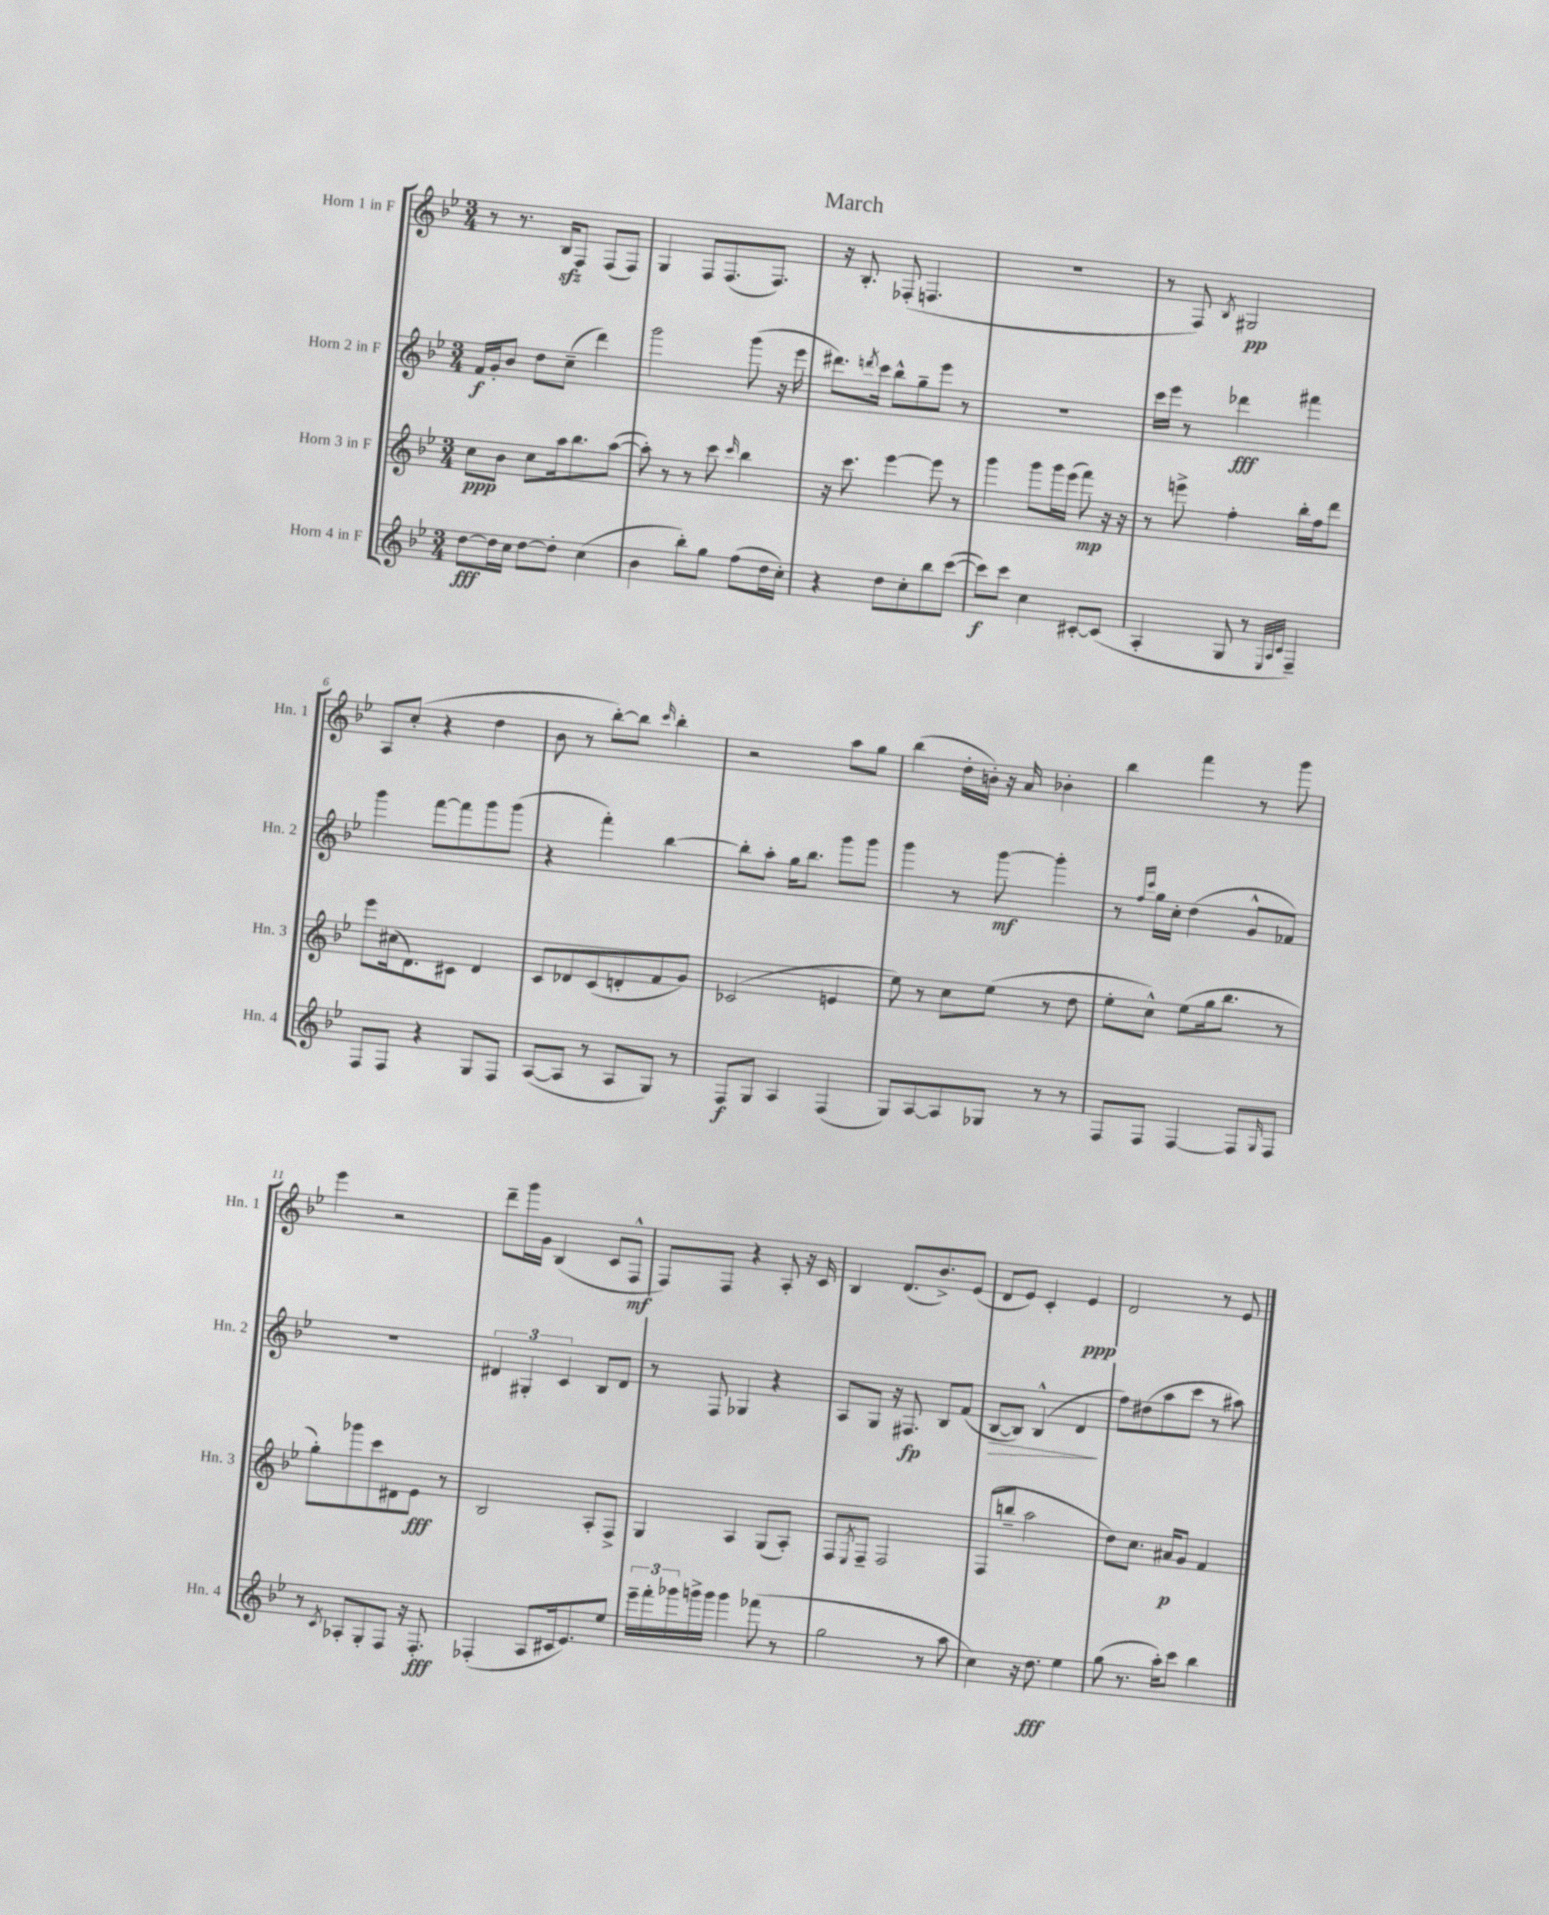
\header { title = "March" }
<<
\new StaffGroup <<
\new Staff = "s0" \with { instrumentName = "Horn 1 in F" shortInstrumentName = "Hn. 1" } {
    \clef treble \key bes \major \numericTimeSignature \time 3/4
    r8 r8. bes16\sfz f8 f8( f8) |
    g4 f8 f8.( f8.) |
    r16 bes8.-. fes8-.( f4. |
    R2. |
    r8 f8) \acciaccatura { bes8 } gis2\pp |
    a8 c''8-.( r4 d''4 |
    bes'8 r8 bes''8~-.) bes''8 \grace { c'''16 } bes''4-. |
    r2 a''8 g''8 |
    bes''4( d''16-. b'16-.) r16 a'16 bes'4-. |
    bes''4 f'''4 r8 g'''8 |
    ees'''4 r2 |
    d'''8-- g'''16 g'16 bes4( c'8 f8-^\mf |
    f8) f8 r4 a8-. r16 c'16 |
    bes4 d'8.( bes'8.->) ees'8( |
    d'8 ees'8) c'4-. ees'4\ppp |
    d'2 r8 ees'8 \bar "|." |
}
\new Staff = "s1" \with { instrumentName = "Horn 2 in F" shortInstrumentName = "Hn. 2" } {
    \clef treble \key bes \major \numericTimeSignature \time 3/4
    f'16\f g'16-. bes'8 d''8 c''8--( d'''4) |
    g'''2 g'''8( r16 ees'''16 |
    dis'''8.) \acciaccatura { d'''8 } c'''16 bes''8-^ g''8-- ees'''8 r8 |
    R2. |
    c'''16 ees'''16 r8 des'''4\fff fis'''4 |
    g'''4 f'''8~ f'''8 g'''8 g'''8( |
    r4 f'''4-.) bes''4~ |
    bes''8-. a''8-. g''16 bes''8. g'''8 g'''8 |
    g'''4 r8 g'''8~\mf g'''4-. |
    r8 \grace { f''16 c'''16 } g''16 c''16-. d''4( g'8-^ fes'8) |
    R2. |
    \tuplet 3/2 { dis'4 gis4-. c'4 } bes8 dis'8 |
    r8 f8 ges4 r4 |
    a8 g8 r16 fis8.\fp bes8 f'8( |
    bes8~\> bes8) bes4-^( d'4\! |
    f''8) dis''8( a''8 c'''8 r8 ais''8) \bar "|." |
}
\new Staff = "s2" \with { instrumentName = "Horn 3 in F" shortInstrumentName = "Hn. 3" } {
    \clef treble \key bes \major \numericTimeSignature \time 3/4
    c''8\ppp bes'8 c''8 a''16 bes''8. a''8~( |
    a''8-.) r8 r8 c'''8 \grace { c'''16 } bes''4 |
    r16 c'''8. ees'''4~ ees'''8 r8 |
    g'''4 g'''8 g'''16 ees'''16( f'''8\mp) r16 r16 |
    r8 e'''8-> f''4-. bes''16-. f''16 d'''8 |
    ees'''8 cis''16( d'8.) cis'8 d'4 |
    c'8 des'8 c'8( d'8-. f'8 g'8) |
    ces'2( e'4 |
    ees''8) r8 c''8 ees''8( r8 d''8 |
    ees''8-. c''8-^) ees''8( g''16 bes''8. r8 |
    g''8-.) ges'''8 c'''8 dis'8 ees'8\fff r8 |
    bes2 a8-. f8-> |
    g4 a4 g8( a8-.) |
    f8 \acciaccatura { ees8 } f8-- f2 |
    f8( b''8-- a''2 |
    d''8) c''8. ais'16\p g'8 f'4 \bar "|." |
}
\new Staff = "s3" \with { instrumentName = "Horn 4 in F" shortInstrumentName = "Hn. 4" } {
    \clef treble \key bes \major \numericTimeSignature \time 3/4
    d''8~\fff d''16 c''16 d''8~ d''8-. c''4( |
    bes'4 bes''8-.) g''8 f''8( d''16 c''16-.) |
    r4 d''8 c''8-. bes''8 c'''8~( |
    c'''8\f) c'''8 c''4 cis'8~-. cis'8( |
    a4-. g8 r8 \grace { ees32 a32 c'32 } f4--) |
    f8 f8 r4 g8 f8 |
    a8~( a8 r8 a8 g8) r8 |
    f8\f g8 a4 f4( |
    g8) a8~ a8 ges8 r8 r8 |
    f8 f8 f4~ f8 \grace { g16 } f8 |
    r8 \acciaccatura { c'8 } aes8-. g8-. f8 r16 f8.-.\fff |
    fes4-.( a8 cis'16 ees'8.) ees''8 |
    \tuplet 3/2 { ees'''16-- f'''16-. ges'''16 } g'''16-> g'''16 g'''4 fes'''8( r8 |
    g''2 r8 a''8 |
    c''4) r16 d''8.\fff ees''4 |
    g''8( r8. a''16-.) c'''8 bes''4 \bar "|." |
}
>>
>>
